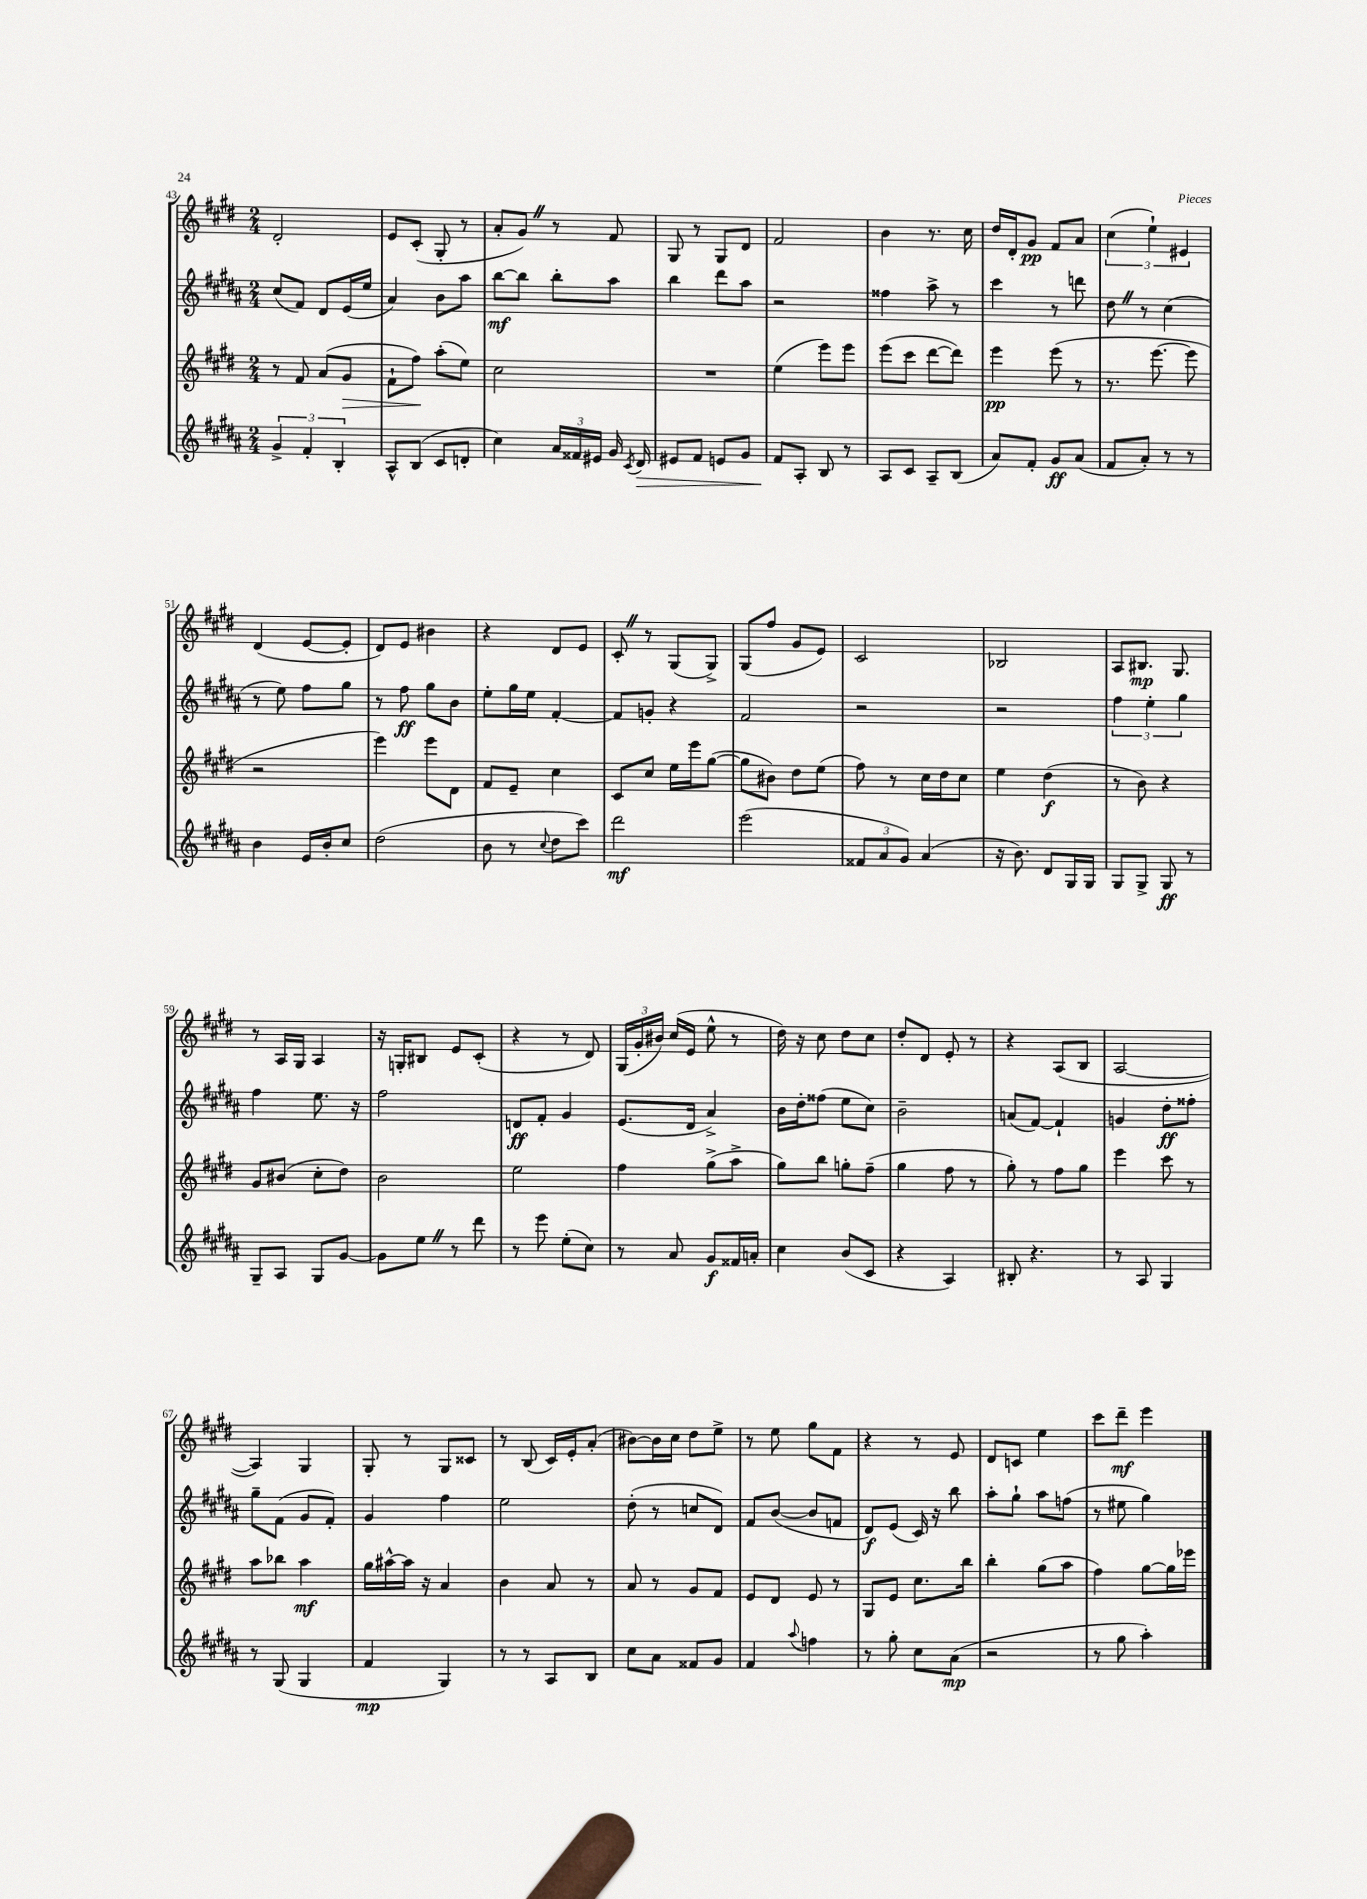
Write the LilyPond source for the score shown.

<<
\new StaffGroup <<
\new Staff = "s0" {
    \clef treble \key e \major \numericTimeSignature \time 2/4
    \autoBeamOff dis'2-. |
    e'8[ cis'8]-.( gis8-. r8 |
    a'8[-. gis'8]) \once \override BreathingSign.text = \markup { \musicglyph "scripts.caesura.straight" } \breathe r8 fis'8 |
    gis8 r8 gis8[ dis'8] |
    fis'2 |
    b'4 r8. cis''16 |
    dis''16[ dis'16-. gis'8]\pp fis'8[ a'8] |
    \tuplet 3/2 { cis''4( e''4-!) eis'4 } |
    dis'4( e'8[~ e'8]-. |
    dis'8[) e'8] bis'4 |
    r4 dis'8[ e'8] |
    cis'8-. \once \override BreathingSign.text = \markup { \musicglyph "scripts.caesura.straight" } \breathe r8 gis8[( gis8]->) |
    gis8[( fis''8] gis'8[ e'8]) |
    cis'2 |
    bes2 |
    a8[ bis8.]\mp gis8. |
    r8 a16[ gis16] a4 |
    r16 g16[-. bis8] e'8[ cis'8]-.( |
    r4 r8 dis'8) |
    \tuplet 3/2 { gis16[( gis'16-. bis'16]) } cis''16[( e'16] e''8-^ r8 |
    dis''16) r16 cis''8 dis''8[ cis''8] |
    dis''8[-. dis'8] e'8-. r8 |
    r4 a8[( b8] |
    a2~ |
    a4) gis4 |
    gis8-. r8 gis8[ cisis'8] |
    r8 b8( cis'16[) e'16-. a'8]-.( |
    bis'8[~) bis'16 cis''16] dis''8[ e''8]-> |
    r8 e''8 gis''8[ fis'8] |
    r4 r8 e'8 |
    dis'8[ c'8] e''4 |
    cis'''8[ dis'''8]--\mf e'''4 \bar "|." |
}
\new Staff = "s1" {
    \clef treble \key b \major \numericTimeSignature \time 2/4
    \autoBeamOff cis''8[( fis'8]) dis'8[ e'16( e''16] |
    ais'4) b'8[ ais''8] |
    b''8[~\mf b''8] b''8[-. ais''8] |
    b''4 dis'''8[ ais''8] |
    r2 |
    fisis''4 ais''8-> r8 |
    cis'''4 r8 d'''8 |
    dis''8 \once \override BreathingSign.text = \markup { \musicglyph "scripts.caesura.straight" } \breathe r8 cis''4( |
    r8 e''8) fis''8[ gis''8] |
    r8 fis''8\ff gis''8[ b'8] |
    e''8[-. gis''16 e''16] fis'4~-. |
    fis'8[ g'8]-. r4 |
    fis'2 |
    r2 |
    r2 |
    \tuplet 3/2 { fis''4 e''4-. gis''4 } |
    fis''4 e''8. r16 |
    fis''2 |
    d'8[\ff fis'8]-. gis'4 |
    e'8.[( dis'16] ais'4->) |
    b'16[ dis''16-. fisis''8]( e''8[ cis''8]) |
    b'2-- |
    a'8[( fis'8]~) fis'4-! |
    g'4 dis''8[-.\ff fisis''8]-. |
    gis''8[-- fis'8]( gis'8[ fis'8]-.) |
    gis'4 fis''4 |
    e''2 |
    dis''8-.( r8 c''8[ dis'8]) |
    fis'8[ b'8]~( b'8[ f'8] |
    dis'8[\f) e'8]( cis'16) r16 b''8 |
    ais''8[-. gis''8]-! ais''8[ f''8]( |
    r8 eis''8 gis''4) \bar "|." |
}
\new Staff = "s2" {
    \clef treble \key e \major \numericTimeSignature \time 2/4
    \autoBeamOff r8 fis'8 a'8[( gis'8]\> |
    fis'8[-! fis''8]\!) a''8[-.( e''8]) |
    cis''2 |
    R2 |
    e''4( e'''8[) e'''8] |
    e'''8[( cis'''8] dis'''8[~ dis'''8]) |
    e'''4\pp e'''8( r8 |
    r8. e'''8.~ e'''8 |
    r2 |
    e'''4) e'''8[ dis'8] |
    fis'8[ e'8]-- cis''4 |
    cis'8[ cis''8] e''16[ e'''16 gis''8]~( |
    gis''8[ bis'8]) dis''8[ e''8]( |
    fis''8) r8 cis''16[ dis''16 cis''8] |
    e''4 dis''4\f( |
    r8 b'8) r4 |
    gis'8[ bis'8]( cis''8[-. dis''8]) |
    b'2 |
    e''2 |
    fis''4 gis''8[->( a''8]-> |
    gis''8[) b''8] g''8[-. fis''8]--( |
    gis''4 fis''8 r8 |
    gis''8-.) r8 fis''8[ gis''8] |
    e'''4 cis'''8 r8 |
    a''8[ bes''8] a''4\mf |
    gis''16[ ais''16~-^ ais''16] r16 a'4 |
    b'4 a'8 r8 |
    a'8 r8 gis'8[ fis'8] |
    e'8[ dis'8] e'8 r8 |
    gis8[ e'8] cis''8.[ b''16] |
    b''4-. gis''8[( a''8] |
    fis''4) gis''8[~ gis''16 ees'''16] \bar "|." |
}
\new Staff = "s3" {
    \clef treble \key b \major \numericTimeSignature \time 2/4
    \autoBeamOff \tuplet 3/2 { gis'4-> fis'4-. b4-. } |
    ais8[-^ b8]( cis'8[ d'8]-. |
    cis''4) \tuplet 3/2 { ais'16[ fisis'16 eis'16] } gis'16 \acciaccatura { cis'8 } dis'16\> |
    eis'8[ fis'8] e'8[ gis'8] |
    fis'8[\! ais8]-. b8 r8 |
    ais8[ cis'8] ais8[-- b8]( |
    ais'8[) fis'8]-. gis'8[\ff ais'8]( |
    fis'8[ ais'8]-.) r8 r8 |
    b'4 e'16[ b'16-. cis''8] |
    dis''2( |
    b'8 r8 \appoggiatura { cis''8 } dis''8[ cis'''8]) |
    dis'''2\mf |
    e'''2( |
    \tuplet 3/2 { fisis'8[ ais'8 gis'8]) } ais'4( |
    r16 b'8.) dis'8[ gis16 gis16] |
    gis8[ gis8]-> gis8\ff r8 |
    gis8[-- ais8] gis8[ gis'8]~ |
    gis'8[ e''8] \once \override BreathingSign.text = \markup { \musicglyph "scripts.caesura.straight" } \breathe r8 dis'''8 |
    r8 e'''8 e''8[-.( cis''8]) |
    r8 ais'8 gis'8[\f fisis'16 a'16]-. |
    cis''4 b'8[( cis'8] |
    r4 ais4) |
    bis8-. r4. |
    r8 ais8 gis4 |
    r8 gis8( gis4 |
    fis'4\mp gis4) |
    r8 r8 ais8[ b8] |
    cis''8[ ais'8] fisis'8[ gis'8] |
    fis'4 \appoggiatura { ais''8 } f''4 |
    r8 gis''8-. cis''8[ ais'8]\mp( |
    r2 |
    r8 gis''8 ais''4-.) \bar "|." |
}
>>
>>
\layout { \context { \Score currentBarNumber = #43 } }
